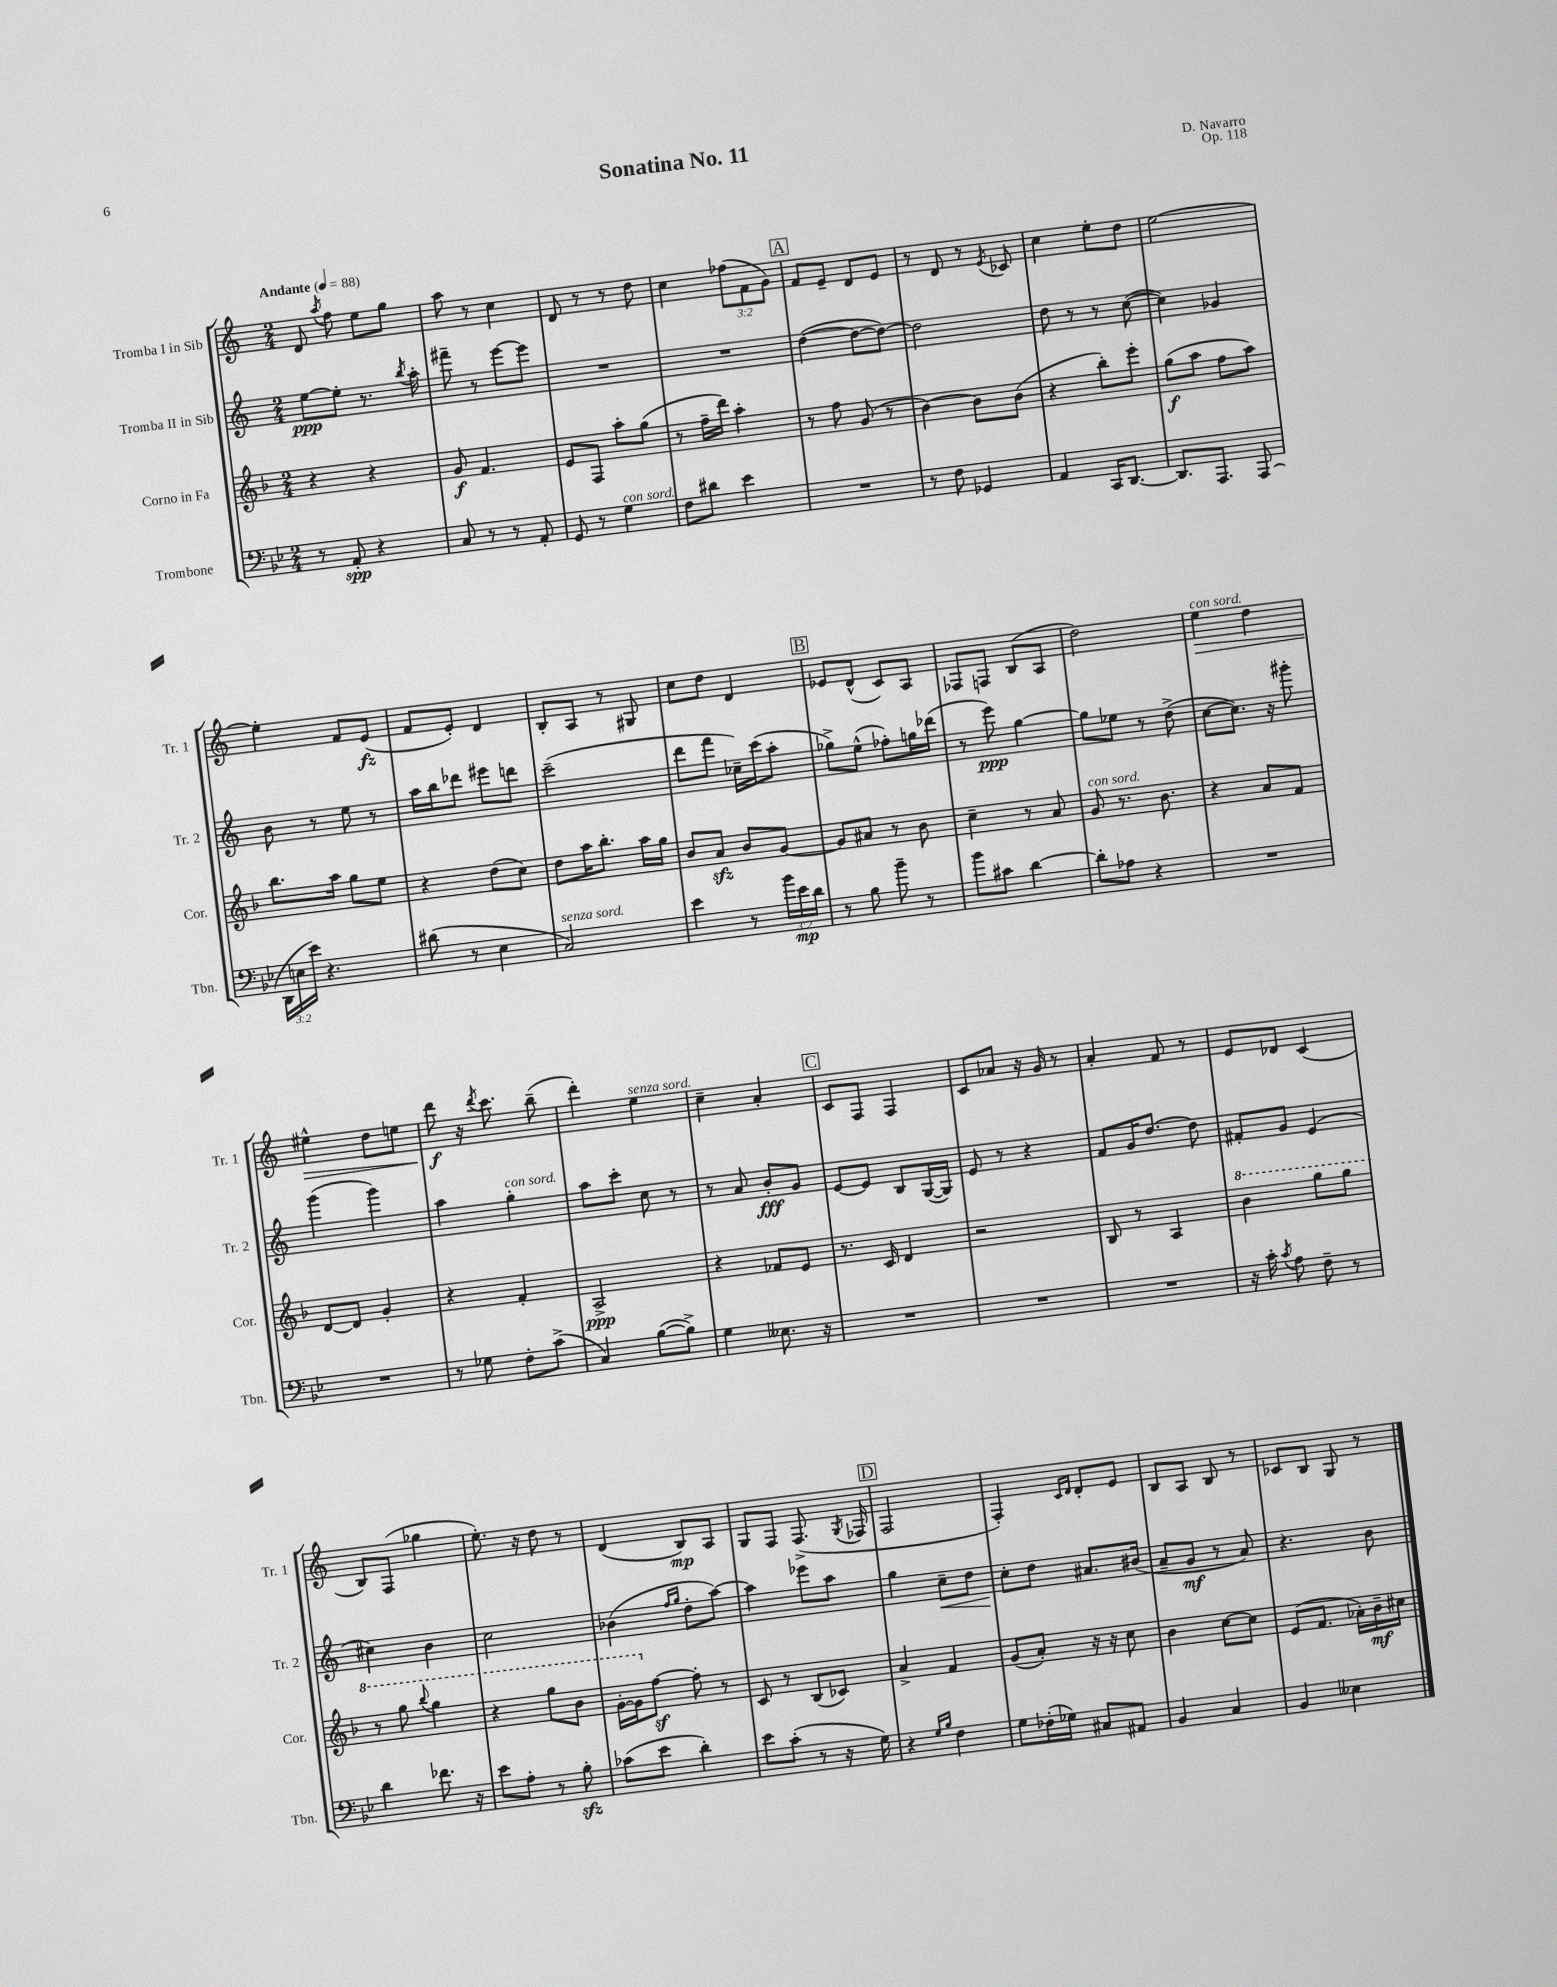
\header { title = "Sonatina No. 11" composer = "D. Navarro" opus = "Op. 118" }
<<
\new StaffGroup <<
\new Staff = "s0" \with { instrumentName = "Tromba I in Sib" shortInstrumentName = "Tr. 1" } {
    \clef treble \key c \major \numericTimeSignature \time 2/4 \override Staff.TupletNumber.text = #tuplet-number::calc-fraction-text \tempo "Andante" 4 = 88
    \autoBeamOff d'8 \acciaccatura { a''8 } f''8 e''8[ g''8] |
    a''8 r8 c''4 |
    d'8 r8 r8 d''8 |
    c''4 \tuplet 3/2 { fes''8[( f'8 g'8]) } |
    \mark \markup { \box "A" } f'8[ e'8]-- d'8[ e'8] |
    r8 d'8 r8 \acciaccatura { e'8 } ces'8 |
    c''4 e''8[-. d''8] |
    e''2~ |
    e''4-. f'8[ e'8]\fz( |
    f'8[ e'8]-.) d'4 |
    b8[-. a8] r8 gis8 |
    c''8[ d''8] d'4 |
    \mark \markup { \box "B" } ees'8[ d'8]-^( c'8[) a8] |
    fes8[ f8] b8[( a8] |
    d''2) |
    e''4\>^\markup { \italic "con sord." } d''4 |
    eis''4-^ d''8[ e''8] |
    d'''8\f\! r16 \acciaccatura { d'''8 } c'''8. b''8--( |
    d'''4-.) e''4^\markup { \italic "senza sord." } |
    c''4-- a'4-. |
    \mark \markup { \box "C" } c'8[ f8] f4 |
    c'8[ aes'8] r16 g'16 r8 |
    a'4-. f'8 r8 |
    e'8[ des'8] c'4( |
    b8[) f8]( ges''4 |
    e''8.-.) r16 d''8 r8 |
    d'4( b8[\mp) a8] |
    g8[ f8] f8.->( \acciaccatura { g8 } fes16 |
    \mark \markup { \box "D" } f2 |
    f4-.) \grace { c'16[ d'16] } d'8[-. e'8] |
    b8[ a8] b8 r8 |
    ces'8[ b8] g8 r8 \bar "|." |
}
\new Staff = "s1" \with { instrumentName = "Tromba II in Sib" shortInstrumentName = "Tr. 2" } {
    \clef treble \key c \major \numericTimeSignature \time 2/4
    \autoBeamOff e''8[~\ppp e''8]-. r8. \acciaccatura { b''8 } a''16-. |
    fis'''8-- r8 e'''8[~ e'''8] |
    R2 |
    R2 |
    \mark \markup { \box "A" } d''4~( d''8[~ d''8]~) |
    d''2 |
    d''8 r8 r8 c''8~( |
    c''4) ges'4 |
    b'8 r8 e''8 r8 |
    a''16[ b''16 des'''8] eis'''8[ d'''8] |
    c'''2--( |
    d'''8[ f'''8] ces''16[--) c'''16( a''8]-. |
    \mark \markup { \box "B" } ges''8[->) e''8]-^( fes''8[-.) g''16 des'''16]( |
    r8 e'''8\ppp) g''4~ |
    g''8[ ees''8] r8 d''8->( |
    c''8[~ c''8.]) r16 gis'''8-. |
    g'''4( g'''4) |
    a''4 g''4-.^\markup { \italic "con sord." } |
    a''8[ c'''8]-. c''8 r8 |
    r8 a'8 b'8[-.\fff g'8] |
    \mark \markup { \box "C" } e'8[~ e'8] b8[ g16~( g16]) |
    e'8 r8 r4 |
    f'8[ g'16 d''8.]~ d''8 |
    fis'8[-. g'8] e'4( |
    cis''4) b'4 |
    c''2 |
    bes'4( \grace { f''16[ g''16] } d''8[-. a''8]~) |
    a''4 ees'''8[ a''8] |
    \mark \markup { \box "D" } g''4 c''8[--\< d''8] |
    c''8[-.\! d''8] ais'8.[ bis'16]( |
    a'8[-- g'8]\mf r8 a'8) |
    r4. b'8 \bar "|." |
}
\new Staff = "s2" \with { instrumentName = "Corno in Fa" shortInstrumentName = "Cor." } {
    \clef treble \key f \major \numericTimeSignature \time 2/4
    \autoBeamOff r4 r4 |
    g'8\f f'4. |
    e'8[ f8] a''8[-. g''8]( |
    r8 f''16[-- d'''16]) a''4-. |
    \mark \markup { \box "A" } r8 f''8 g'8( r8 |
    bes'4~) bes'8[ bes'8]( |
    r4 bes''8[-.) e'''8]-. |
    g''8[\f( a''8] f''8[ a''8]) |
    bes''8.[ a''16] g''8[ e''8] |
    r4 d''8[( c''8]) |
    d''8[ a''16 bes''8.]-. a''16[ g''16] |
    bes'8[ a'8]\sfz bes'8[ g'8]~ |
    \mark \markup { \box "B" } g'8[ ais'8] r8 bes'8 |
    c''4-- r8 a'8 |
    g'8^\markup { \italic "con sord." } r8. bes'8. |
    r4 a'8[ f'8] |
    d'8[~ d'8] g'4-. |
    r4 f'4-. |
    a2->\ppp |
    r4 fes'8[ e'8] |
    \mark \markup { \box "C" } r8. c'16 d'4 |
    r2 |
    bes8 r8 a4 |
    \ottava #1 bes''4 g'''8[ g'''8] |
    r8 g'''8 \appoggiatura { bes'''8 } g'''4 |
    r4 g'''8[ bes''8] |
    g''16[~-. g''16 \ottava #0 f''8]~\sf f''8-. r8 |
    c'8 r8 bes8[( ces'8]) |
    \mark \markup { \box "D" } a'4-> f'4 |
    g'8[( a'8]-.) r16 r16 c''8 |
    bes'4 c''8[~ c''8] |
    e'8[( f'8.] aes'16[-.) bes'16--\mf cis''16] \bar "|." |
}
\new Staff = "s3" \with { instrumentName = "Trombone" shortInstrumentName = "Tbn." } {
    \clef bass \key bes \major \numericTimeSignature \time 2/4 \override Staff.TupletNumber.text = #tuplet-number::calc-fraction-text
    \autoBeamOff r8 a,8-.\spp r4 |
    c8 r8 r8 a,8-. |
    g,8 r8 g4^\markup { \italic "con sord." } |
    f8[ dis'8] ees'4 |
    \mark \markup { \box "A" } R2 |
    r8 f8 ges,4 |
    a,4 c,16[ d,8.]~ |
    d,8.[ a,,8.] a,,8( |
    \tuplet 3/2 { d,16[ e16 ees'16]) } r4. |
    dis'8( r8 ees4 |
    c2^\markup { \italic "senza sord." }) |
    ees'4 r8 \tuplet 3/2 { bes'16[ ees'16\mp d'16] } |
    \mark \markup { \box "B" } r8 bes8 bes'8-- r8 |
    bes'8[ cis'8] d'4~ |
    d'8[-. aes8] r4 |
    R2 |
    R2 |
    r8 ges8 f8[-. c'8]->( |
    c4) bes8[~( bes8]->) |
    g4 eeses8. r16 |
    \mark \markup { \box "C" } R2 |
    R2 |
    R2 |
    r16 c'16-. \acciaccatura { c'8 } a8 f8-- r8 |
    d'4 fes'8. r16 |
    ees'8[ a8]-. r8 bes8-.\sfz |
    ces'8[( ees'8] d'4-.) |
    ees'8[ c'8]-.( r8 r16 g16) |
    \mark \markup { \box "D" } r4 \grace { g16[ bes16] } f4 |
    g8[ fes16-.( ges16]) cis8[ ais,8] |
    bes,4 c4 |
    bes,4 eeses4 \bar "|." |
}
>>
>>
\layout { \context { \Score \remove "Bar_number_engraver" } }
